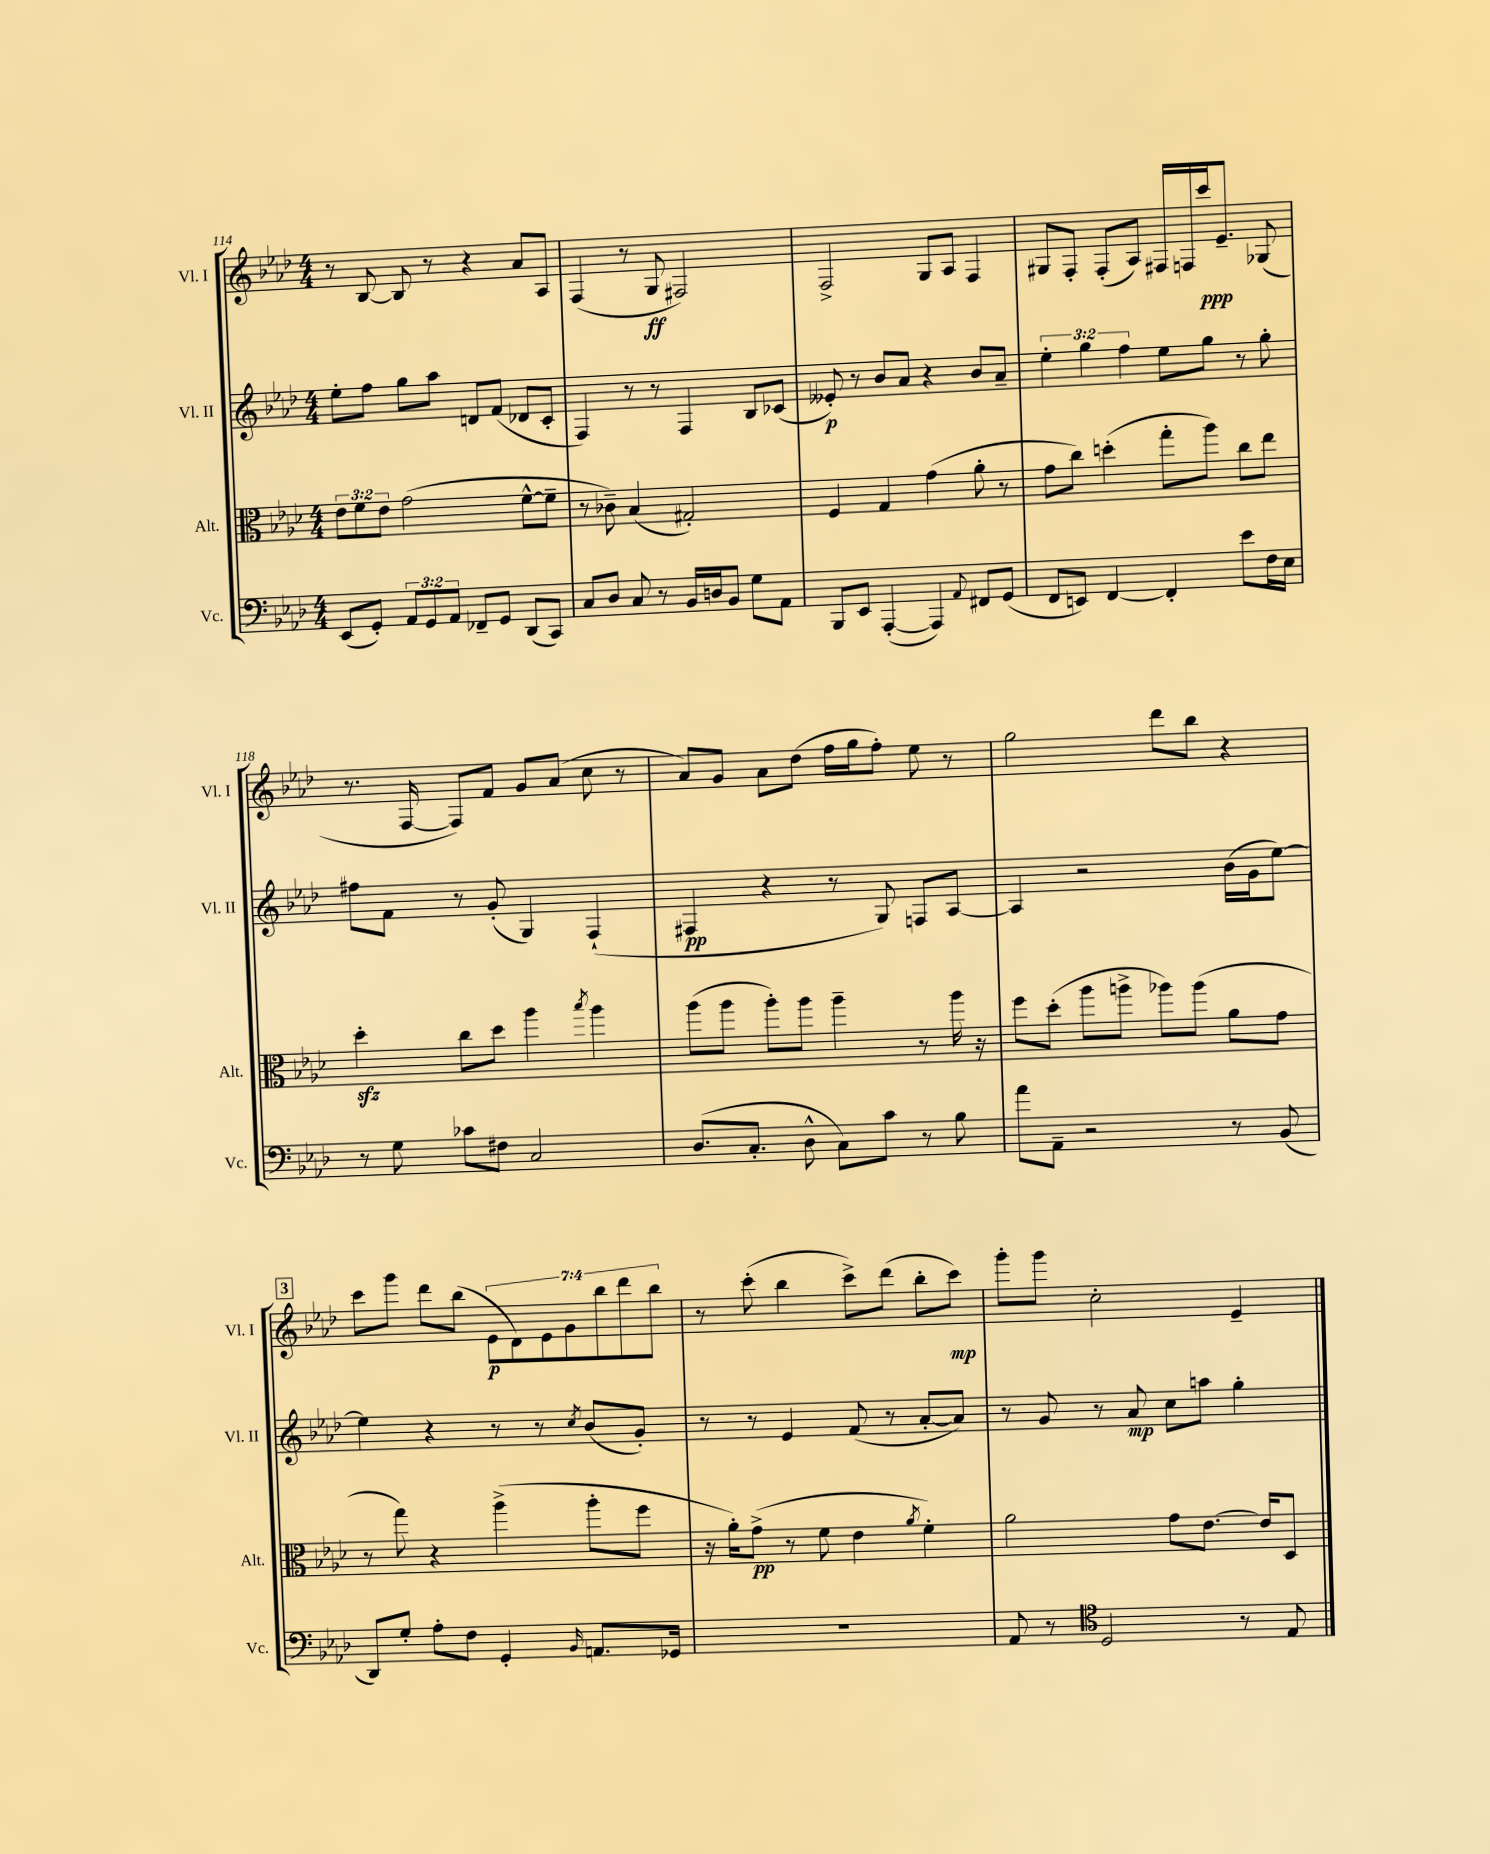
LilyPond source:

<<
\new StaffGroup <<
\new Staff = "s0" \with { instrumentName = "Vl. I" shortInstrumentName = "Vl. I" } {
    \clef treble \key aes \major \numericTimeSignature \time 4/4 \override Staff.TupletNumber.text = #tuplet-number::calc-fraction-text
    \autoBeamOff r8 bes8~ bes8 r8 r4 aes'8[ aes8] |
    f4( r8 g8\ff fis2) |
    f2-> g8[ aes8] f4 |
    gis8[ f8]-. f8[-.( aes8]) fis16[ f16 c'''16\ppp ees'8.]-- ges8( |
    r8. f16~ f8[) f'8] g'8[ aes'8]( c''8 r8 |
    aes'8[) g'8] aes'8[ des''8]( f''16[ g''16 f''8]-.) ees''8 r8 |
    g''2 des'''8[ bes''8] r4 |
    \mark \markup { \box "3" } c'''8[ g'''8] des'''8[ bes''8]( \tuplet 7/4 { ees'8[\p des'8) ees'8 g'8 bes''8 des'''8 bes''8] } |
    r8 c'''8-.( bes''4 c'''8[->) des'''8]( bes''8[-. c'''8]\mp) |
    g'''8[-. g'''8] c''2-. ees'4-- \bar "|." |
}
\new Staff = "s1" \with { instrumentName = "Vl. II" shortInstrumentName = "Vl. II" } {
    \clef treble \key aes \major \numericTimeSignature \time 4/4 \override Staff.TupletNumber.text = #tuplet-number::calc-fraction-text
    \autoBeamOff ees''8[-. f''8] g''8[ aes''8] d'8[ f'8]( des'8[ c'8]-. |
    f4) r8 r8 f4 bes8[ ces'8]( |
    eeses'8-.\p) r8 bes'8[ aes'8] r4 bes'8[ aes'8]-- |
    \tuplet 3/2 { ees''4-. g''4 f''4 } ees''8[ g''8] r8 g''8-. |
    fis''8[ f'8] r8 g'8-.( g4) f4-!( |
    fis4\pp r4 r8 g8) f8[ aes8]~ |
    aes4 r2 bes'16[( g'16 ees''8]~) |
    \mark \markup { \box "3" } ees''4 r4 r8 r8 \acciaccatura { c''8 } bes'8[( g'8]-.) |
    r8 r8 ees'4 f'8( r8 aes'8[~-. aes'8]) |
    r8 g'8 r8 aes'8\mp c''8[ a''8] g''4-. \bar "|." |
}
\new Staff = "s2" \with { instrumentName = "Alt." shortInstrumentName = "Alt." } {
    \clef alto \key aes \major \numericTimeSignature \time 4/4 \override Staff.TupletNumber.text = #tuplet-number::calc-fraction-text
    \autoBeamOff \tuplet 3/2 { ees'8[ f'8 ees'8] } g'2( f'8[~-^ f'8]-- |
    r8 ces'8--) bes4( gis2-.) |
    f4 g4 g'4( aes'8-. r8 |
    g'8[ c''8]) d''4-.( g''8[-. aes''8]) c''8[ ees''8] |
    des''4-.\sfz c''8[ des''8] aes''4 \acciaccatura { bes''8 } aes''4 |
    aes''8[( aes''8] aes''8[-.) aes''8] aes''4-- r8 aes''16 r16 |
    f''8[ des''8]-.( aes''8[ a''8]-> aes''8[) aes''8]( aes'8[ g'8] |
    \mark \markup { \box "3" } r8 g''8) r4 aes''4->( aes''8[-. f''8] |
    r16 aes'16[-.) g'8]->\pp( r8 f'8 ees'4 \acciaccatura { aes'8 } f'4-.) |
    aes'2 g'8[ ees'8.]~ ees'16[ des8] \bar "|." |
}
\new Staff = "s3" \with { instrumentName = "Vc." shortInstrumentName = "Vc." } {
    \clef bass \key aes \major \numericTimeSignature \time 4/4 \override Staff.TupletNumber.text = #tuplet-number::calc-fraction-text
    \autoBeamOff ees,8[( g,8]-.) \tuplet 3/2 { aes,8[ g,8 aes,8] } fes,8[-- g,8] des,8[( c,8]) |
    c8[ des8] c8 r8 bes,16[ d16 bes,8] g8[ aes,8] |
    bes,,8[ ees,8] aes,,4~-.( aes,,4) \appoggiatura { aes,8 } fis,8[ g,8]( |
    f,8[ e,8]) f,4~ f,4-. ees'8[ f16 ees16] |
    r8 g8 ces'8[ fis8] c2 |
    des8.[( c8.]-. des8-^ c8[) c'8] r8 bes8 |
    aes'8[ aes,8]-- r2 r8 bes,8( |
    \mark \markup { \box "3" } des,8[) g8]-. aes8[-. f8] g,4-. \grace { bes,16 } a,8.[ ges,16] |
    R1 |
    aes,8 r8 \clef tenor des2 r8 ees8 \bar "|." |
}
>>
>>
\layout { \context { \Score currentBarNumber = #114 } }
